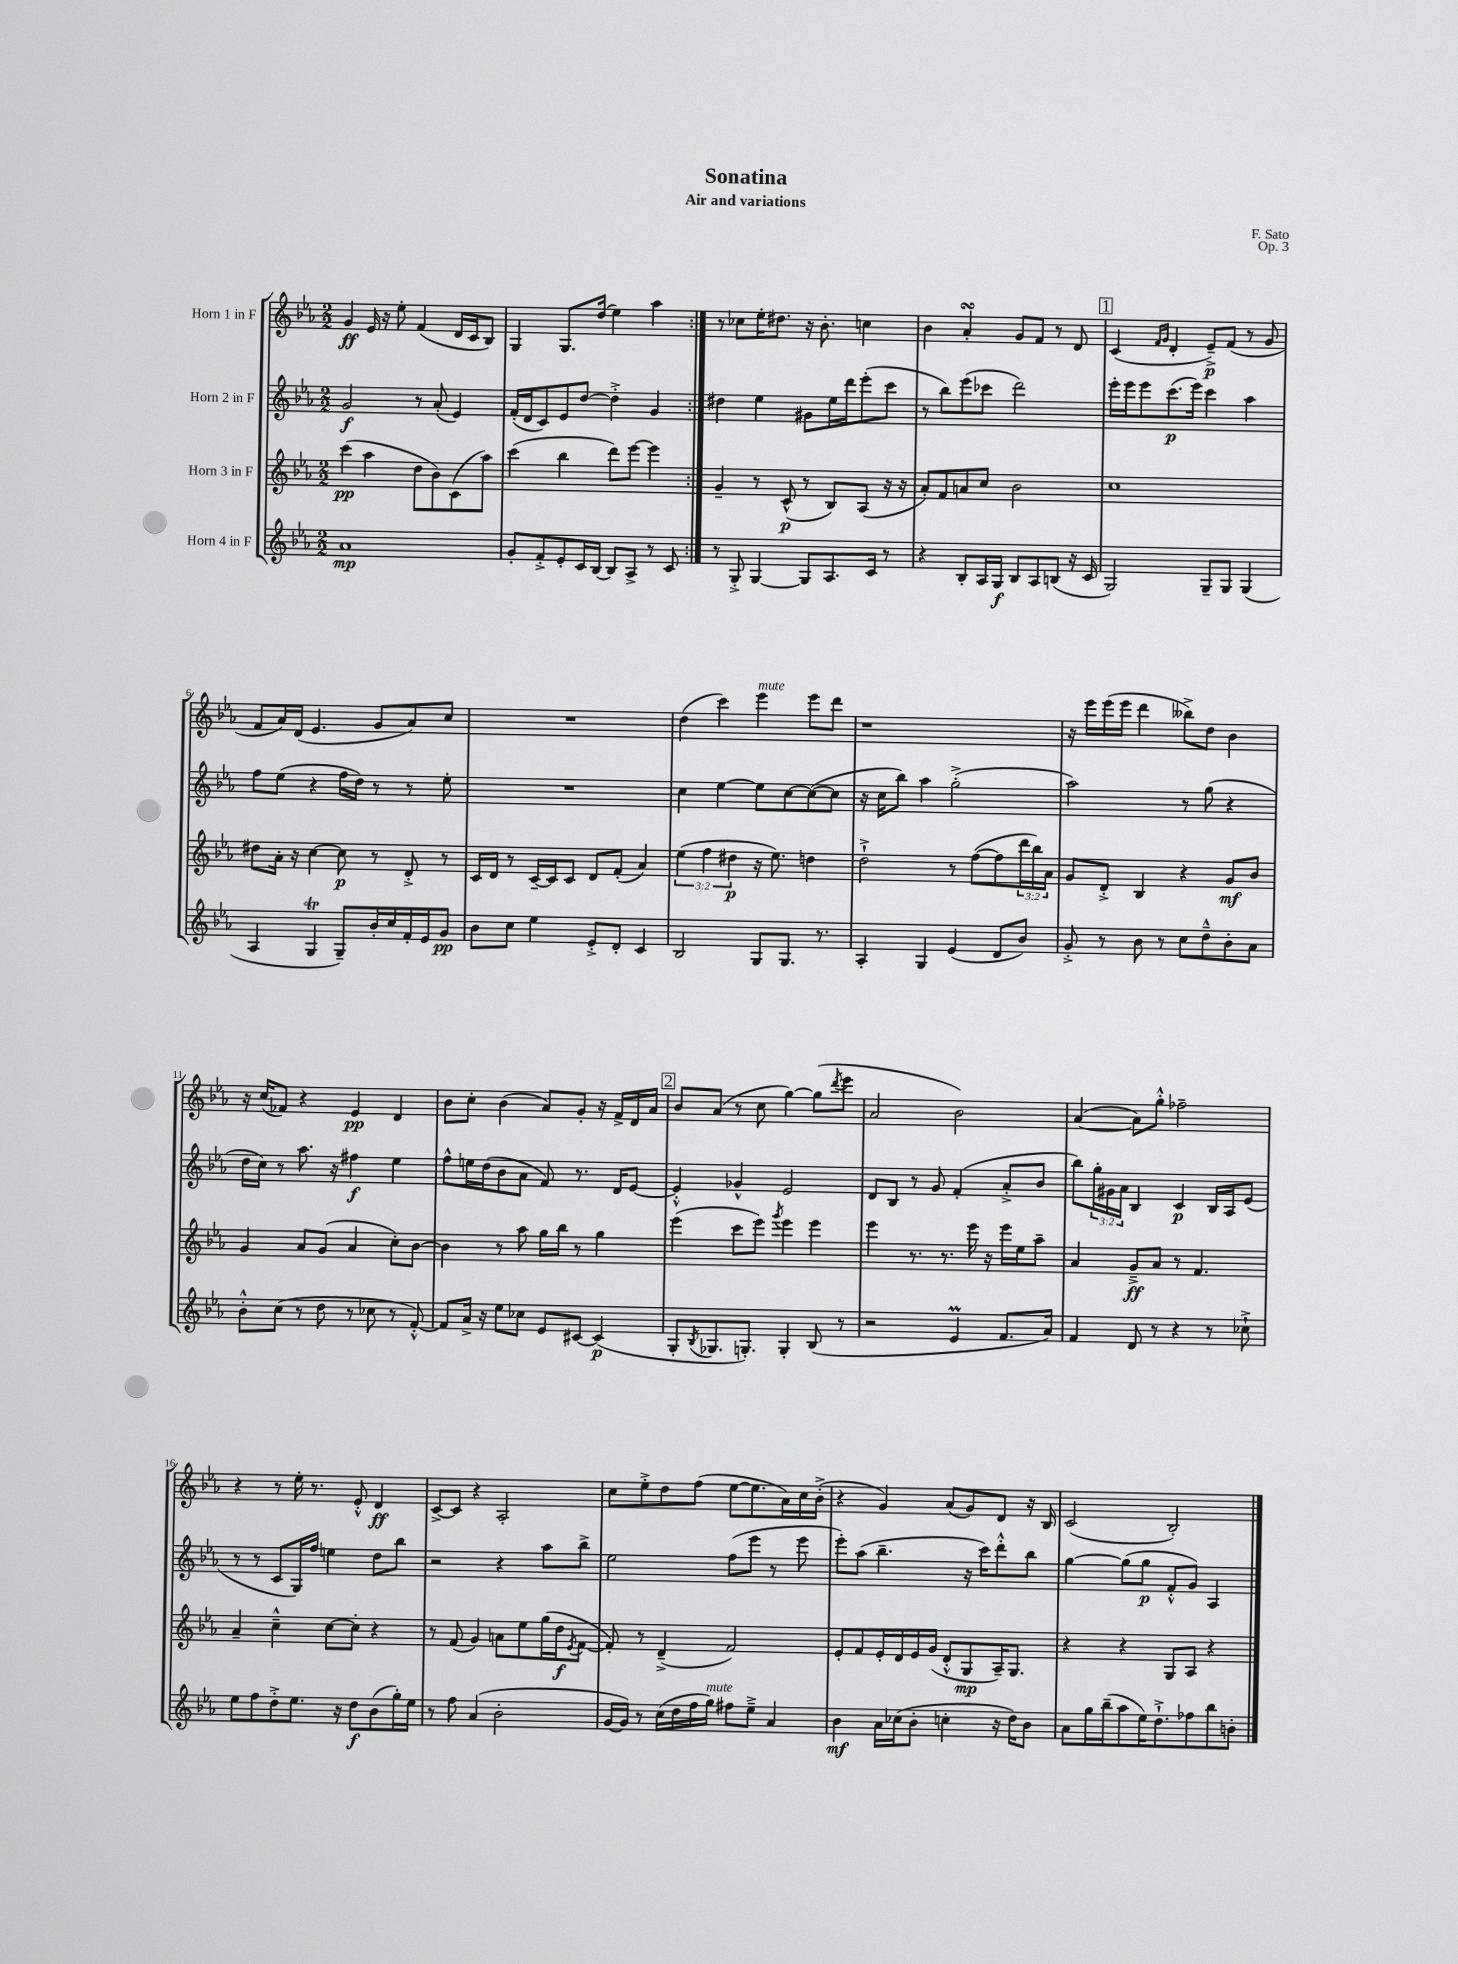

**kern	**kern	**kern	**kern
*staff4	*staff3	*staff2	*staff1
*clefG2	*clefG2	*clefG2	*clefG2
*k[b-e-a-]	*k[b-e-a-]	*k[b-e-a-]	*k[b-e-a-]
*M2/2	*M2/2	*M2/2	*M2/2
1a-	(4ccc	2g	4g
.	4aa-	.	16e-
.	.	.	16r
.	.	.	8ee-'
.	8dd	8r	(4f
.	8b-)	(8a-'	.
.	(8c	4e-)	16d
.	.	.	16c
.	8aa-)	.	8B-)
=	=	=	=
8g'	(4ccc	(16f'	4G
.	.	16d	.
8f'^	.	8c)	.
8e-'	4bb-	8e-	8.G
16c	.	[8dd	.
[16B-	.	.	(16dd
8B-]	8ddd)	4dd'^]	4ee-)
8A-^	[8eee-	.	.
8r	4eee-]	4g	4aa-
8c	.	.	.
=:|!	=:|!	=:|!	=:|!
8r	4g~	4dd#	8r
8G'^	.	.	8cc-
[4G	8r	4ee-	16ee-'
.	.	.	8.dd#
.	(8c^^	.	.
8G]	8r	8g#	16r
.	.	.	8.b-'
8.A-	8B-)	16ee-	.
.	.	16ddd	.
.	(8A-	(8eee-'	4cc
16c	.	.	.
8r	16r	8ccc	.
.	16r	.	.
=	=	=	=
4r	8a-')	8r	4b-
.	8f	8bb-)	.
8B-'	8a	(8eee-	4a-'
16A-	8cc	8ccc-	.
16G	.	.	.
8B-	2b-	2ddd)	8g
8A-	.	.	8f
(8B	.	.	8r
16r	.	.	8d
16c	.	.	.
=	=	=	=
2G)	1cc	16eee-'	(4c
.	.	16eee-	.
.	.	8eee-	.
.	.	.	16qqf
.	.	.	16qqg
.	.	(8.ccc	4d'
.	.	16eee-)	.
8G~	.	4ccc	8e-~^)
8G	.	.	(8f
(4G	.	4aa-	8r
.	.	.	8g
=	=	=	=
4A-	8dd#	8ff	8f
.	16a-'	(8ee-	16a-)
.	16r	.	(16d
4G	[4cc	4r	4.e-
8G~)	8cc]	16ff	.
.	.	16dd)	.
16b-'	8r	8r	8g
16cc	.	.	.
16f'	8d'^	8r	8a-)
16e-	.	.	.
8g	8r	8ee-'	8cc
=	=	=	=
8b-	16c	1r	1r
.	16d	.	.
8cc	8r	.	.
4ee-	[16c~	.	.
.	16c]	.	.
.	8c	.	.
8e-'^	8d	.	.
8d'	(8f'	.	.
4c	4a-)	.	.
=	=	=	=
2B-	(6ee-	4cc	(4dd
.	6ff	.	.
.	.	[4ee-	4ccc)
.	6dd#	.	.
8G	16r	8ee-]	4eee-
.	8.ee-)	.	.
8.G	.	[8cc	.
.	4dd	(8cc_	8eee-
8.r	.	.	.
.	.	8cc]	8ddd
=	=	=	=
4A-'	2dd`^	16r	1r
.	.	16cc	.
.	.	8bb-)	.
4G	.	4aa-	.
(4e-	8r	(2gg'^	.
.	([8ff	.	.
8d	8ff]	.	.
8b-)	24ddd	.	.
.	24bb-)	.	.
.	24a-	.	.
=	=	=	=
8g'^	8g	2aa-)	16r
.	.	.	16eee-
8r	8d'^	.	(16eee-
.	.	.	16eee-
8b-	4B-	.	4ddd
8r	.	.	.
8cc	4r	8r	8bb--^)
8dd~^^	.	(8gg	8dd
8b-'	8g	4r	4b-
8a-	8b-	.	.
=	=	=	=
8b-'^^	4g	16dd	16r
.	.	16cc)	(16cc
(8cc	.	8r	8f-)
8r	8a-	8.aa-	4r
8dd	(8g	.	.
.	.	16r	.
8r	4a-	4ff#	4e-
8cc-	.	.	.
8r	8cc')	4ee-	4d
[8f'^^)	[8b-	.	.
=	=	=	=
8f]	4b-]	8ff^^	8b-
16a-^	.	16ee	8cc'
16r	.	(16dd	.
8ee-	8r	8b-	(4b-
8cc-	8aa-	8a-	.
8e-	16gg	8f)	8a-)
.	16bb-	.	.
[8c#	8r	8.r	8g'
(4c#]	4gg	.	16r
.	.	16d	16f^
.	.	[8e-	16d
.	.	.	16a-
=	=	=	=
8G'	(4eee-	4e-'^^]	8b-
8qB-	.	.	.
8.G-	.	.	(8a-
.	8ccc	4g-^^	8r
8.G')	.	.	.
.	8eee-)	.	8cc
.	8qggg	.	.
4G'	4eee-	2e-	[4gg)
(8B-	4eee-	.	(8gg]
.	.	.	8qddd
8r	.	.	8eee-
=	=	=	=
2r	4eee-	8d	2a-
.	.	8B-	.
.	8.r	8r	.
.	.	8g	.
.	8.r	.	.
4e-	.	(4f'	2b-)
.	16eee-	.	.
.	16r	.	.
8.f	16eee-	8a-'^	.
.	16ee-	.	.
.	8aa-~	8b-	.
16a-)	.	.	.
=	=	=	=
4f	4a-	8bb-)	([4a-
.	.	24gg'	.
.	.	24g#	.
.	.	24a-	.
8d	8g~^	4B-	8a-])
8r	8a-	.	8gg'^^
4r	8r	4c	2ff-~
.	4.f	.	.
8r	.	16B-	.
.	.	16A-	.
8cc-`^	.	(8e-	.
=	=	=	=
8ee-	4a-~	8r	4r
8ff	.	8r	.
8dd'^	4cc~^^	8c	8r
8.ee-	.	16G)	16ee-'
.	.	16ff	8.r
.	[8cc	4ee	.
16r	.	.	.
8dd	8cc']	.	8e-'^^
(8b-	4r	8dd	4d
16gg')	.	8bb-	.
16ee-	.	.	.
=	=	=	=
8r	8r	2r	[8c^
8ff	(8f	.	8c]
(4a-	4g)	.	4r
2b-'	8a	4r	2A-'
.	8ee-	.	.
.	(16gg	8aa-	.
.	16dd	.	.
.	8qe-	.	.
.	[8f	8bb-^	.
=	=	=	=
[16g	8f'])	2ee-	8cc
16g])	.	.	.
8r	8r	.	8ee-'^
(16cc	(4d~^	.	8dd
16dd	.	.	.
16ff	.	.	(8ff
16gg)	.	.	.
8ff#	2f)	(8ff	[8ee-
8ee-~^	.	8eee-	8.ee-]
4a-	.	8r	.
.	.	.	16a-)
.	.	8eee-	16cc
.	.	.	(16b-'^
=	=	=	=
4b-	8e-'	8eee-')	4r
.	8f	(8aa-	.
16a-	16e-'	4.bb-~	4g)
(16cc-	16d	.	.
8b-'	16e-	.	.
.	(16g	.	.
4cc'	8d'^^	.	(8a-
.	8G	16r	8g)
.	.	16ccc)	.
16r	16A-~)	8ddd'^^	8d
16dd)	8.G	.	.
8b-	.	8bb-	16r
.	.	.	16B-
=	=	=	=
8a-	4r	[4gg	(2c
16gg	.	.	.
(16bb-~	.	.	.
8aa-	4r	(8gg]	.
16ee-)	.	8gg	.
8.dd`^	.	.	.
.	8G	8f'^^	2B-')
8ff-	8A-	8g)	.
8bb-	4r	4A-	.
8b'	.	.	.
==	==	==	==
*-	*-	*-	*-
